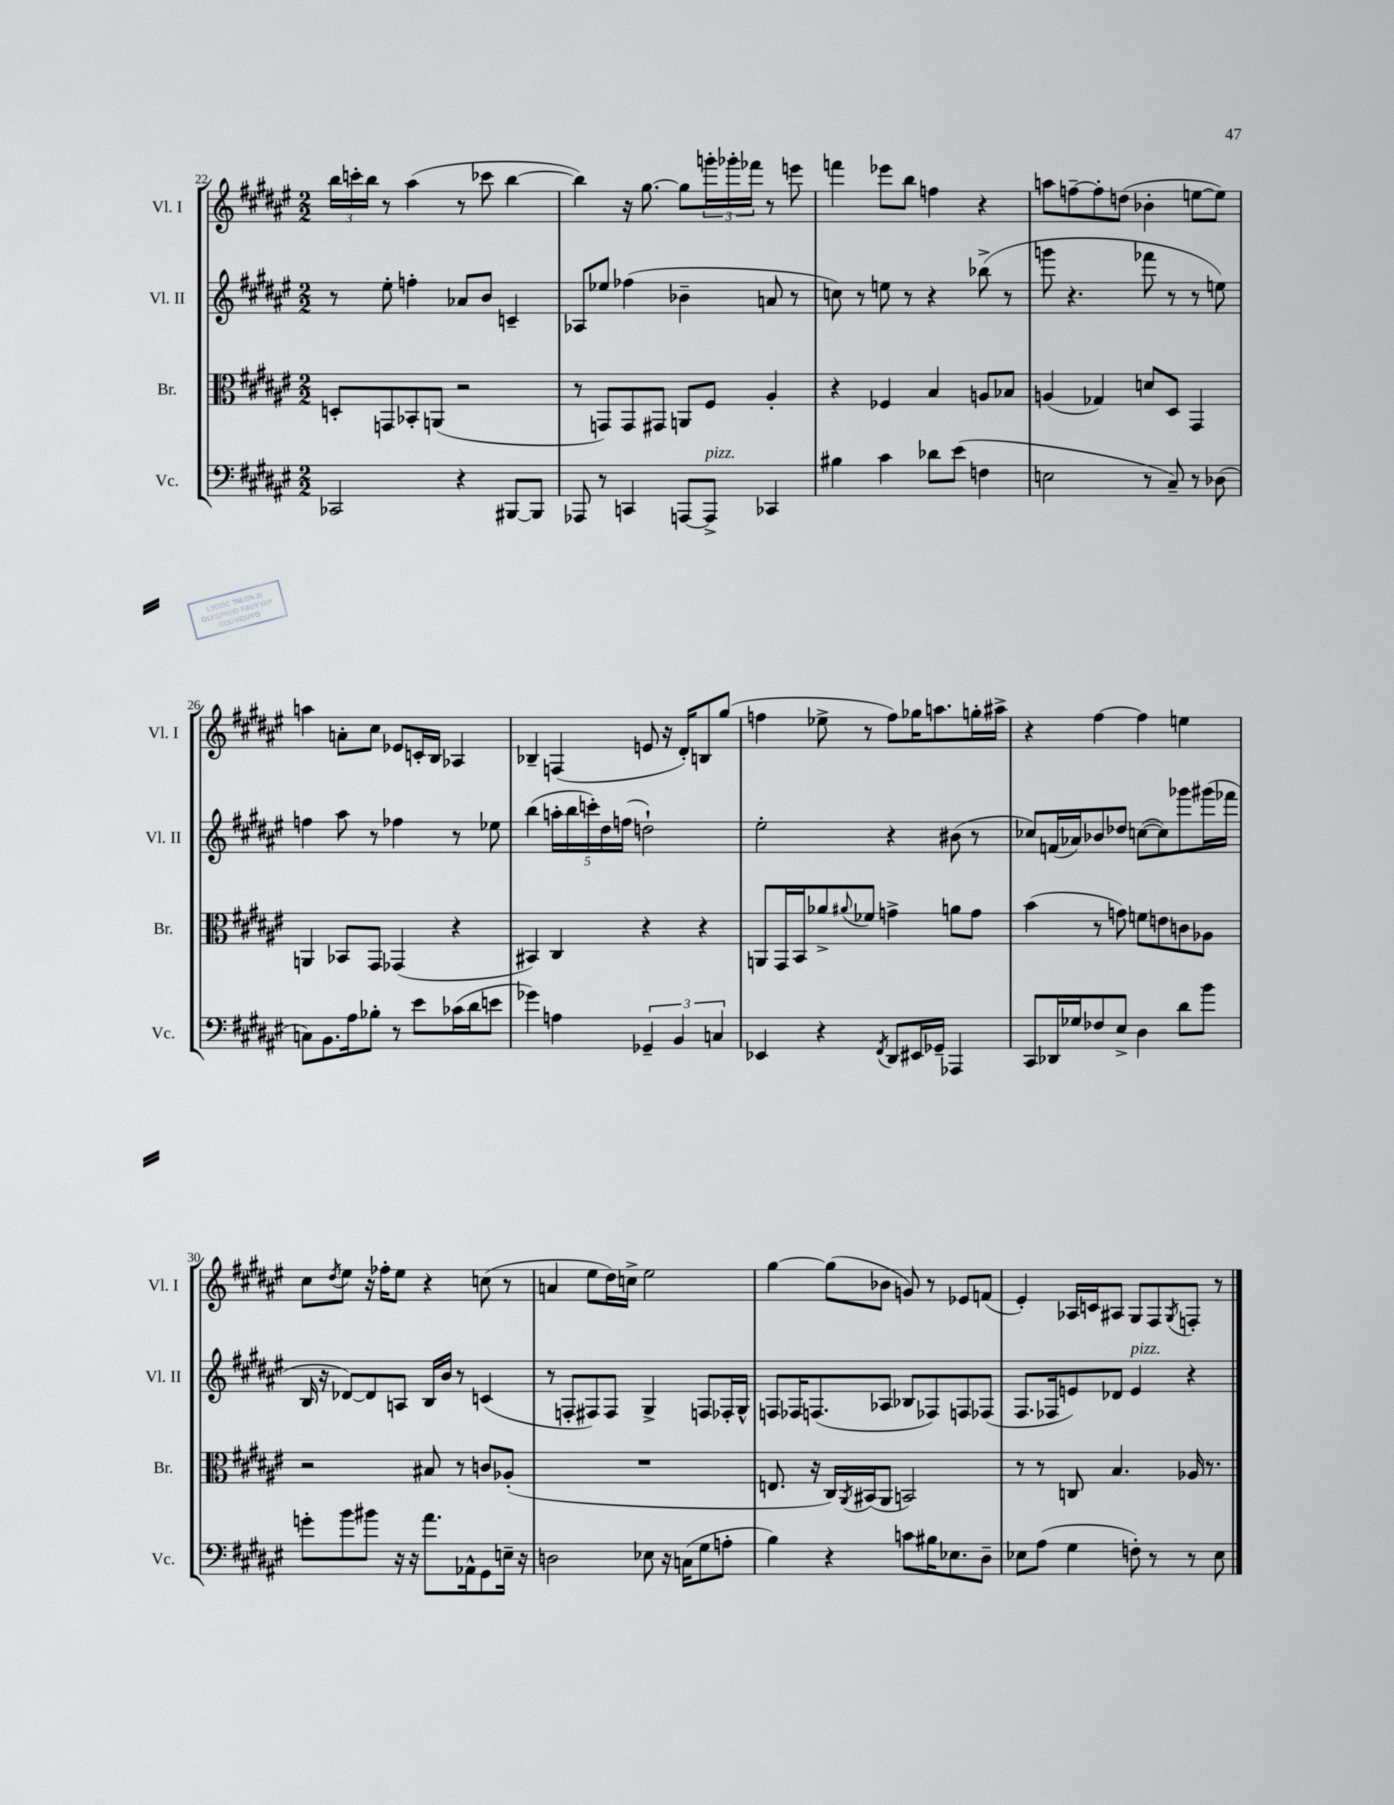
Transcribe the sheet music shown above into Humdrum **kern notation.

**kern	**kern	**kern	**kern
*staff4	*staff3	*staff2	*staff1
*clefF4	*clefC3	*clefG2	*clefG2
*k[f#c#g#d#a#e#]	*k[f#c#g#d#a#e#]	*k[f#c#g#d#a#e#]	*k[f#c#g#d#a#e#]
*M2/2	*M2/2	*M2/2	*M2/2
2CC-/	8D'/L	8r	24bb\LL
.	.	.	24ccc'\
.	.	.	24bb\JJ
.	8GG/	8ee#'\	8r
.	8BB-'/	4ff'\	(4aa#\
.	(8AA/J	.	.
4r	2r	8a-/L	8r
.	.	8b/J	8ccc-\
[8BBB#/L	.	4c~/	[4bb\
8BBB#/]J	.	.	.
=	=	=	=
8AAA-/	8r	8A-/L	4bb\])
8r	8GG/L)	8ee-/J	.
4CC/	8GG/	(4ff-\	16r
.	.	.	[8.gg#\
.	8GG#/J	.	.
[8AAA/L	8AA/L	4b-~\	8gg#\]L
8AAA^/]J	8F#/J	.	24ggg'\L
.	.	.	24ggg-'\
.	.	.	24fff-\JJ
4CC-/	4A#'/	8a/	8r
.	.	8r	8eee\
=	=	=	=
4B#\	4r	8cc\)	4fff\
.	.	8r	.
4c#\	4F-/	8ee\	8eee-\L
.	.	8r	8bb\J
8d-\L	4B/	4r	4ff\
(8e#\J	.	.	.
4F\	8A/L	(8bb-^\	4r
.	8B-/J	8r	.
=	=	=	=
2E\	(4A/	8ggg\	8aa\L
.	.	4.r	[8ff~\
.	4G-/)	.	8ff'\]
.	.	.	(8dd\J
8r	8d/L	8fff-\	4b-'\
8C#~/)	8D#/J	8r	.
8r	4GG#/	8r	[8ee\L
(8D-\	.	8ee\)	8ee\]J)
=	=	=	=
8C\L)	4AA/	4ff\	4aa\
8.BB\	.	.	.
.	8BB-/L	8aa#\	8a'\L
16A#\k	.	.	.
8B-'\J	8GG#/J	8r	8cc#\J
8r	(4GG-/	4ff-\	8e-/L
8e#\L	.	.	16c'/L
.	.	.	16B/JJ
(16c-\L	4r	8r	4A-/
16d#\J	.	.	.
8e\J	.	8ee-\	.
=	=	=	=
4g-\)	4BB#/)	(4bb\	4B-~/
4A\	4C#/	20aa'\LL	(4F/
.	.	20bb\	.
.	.	20ccc'\)	.
.	.	20dd#\	.
.	.	(20ff\JJ	.
6GG-~/	4r	2dd`\)	8e/
.	.	.	16r
6BB/	.	.	.
.	.	.	16d#'/LK)
.	4r	.	8B/
6C/	.	.	.
.	.	.	(8gg#/J
=	=	=	=
4EE-/	8AA/L	2ee#'\	4ff\
.	16GG#/L	.	.
.	16BB/J	.	.
4r	8a-^/	.	8ee-^\
.	8qqa#/	.	.
.	8f-/J	.	8r
8qFF#/	.	.	.
8DD#/L	4g^\	4r	8ff\L)
16EE#/L	.	.	16gg-\K
16GG-~/JJ	.	.	8.aa\
4AAA-/	8a\L	(8b#\	.
.	8g\J	8r	16gg'\L
.	.	.	16aa#^\JJ
=	=	=	=
8CC#/L	(4b\	8cc-/L)	4r
16DD-/L	.	(16f/L	.
16G-/J	.	16a-/J)	.
8F-/	8r	8b-/	[4ff#\
8E#^/J	8g\)	8dd-/J	.
4D#\	8f\L	([8cc\L	4ff#\]
.	8e\	8cc\])	.
8d#\L	8c\	8ggg-\	4ee\
8b\J	8A-\J	(16ggg#\L	.
.	.	16fff-\JJ	.
=	=	=	=
8g'\L	2r	16B/	8cc#\L
.	.	16r	.
.	.	.	8qdd#/
8b\	.	[8d-/L)	8ee#\J
8b#\J	.	8d-/]	16r
.	.	.	16ff-'\LK
16r	.	8A/J	8ee#\J
16r	.	.	.
8.a#\L	8B#/	16B/LL	4r
.	.	16b/JJ	.
.	8r	8r	.
16AA-^^\k	.	.	.
8GG#\	8c/L	(4c/	(8cc\
16E~\Jk	(8A-'/J	.	8r
16r	.	.	.
=	=	=	=
2D\	1r	8r	4a/
.	.	8F'/L	.
.	.	8F#/)	8ee#\L
.	.	8F#/J	16dd#\L)
.	.	.	16cc^\JJ
8E-\	.	4G#^/	2ee#\
16r	.	.	.
(16C\LK	.	.	.
8G#\	.	8F/L	.
8A'\J	.	16F-'/L	.
.	.	16G#^^/JJ	.
=	=	=	=
4B\)	8.E/	8F/L	[4gg#\
.	.	16F-/K	.
.	16r	(8.F/	.
4r	16C#/LL)	.	(8gg#\]L
.	8qAA#/	.	.
.	(16BB#/J	.	.
.	8AA#/J	8A-/J	8b-\J
8c\L	2BB/)	8B-/L	8g/)
16B#\K	.	8F-/)	8r
8.E-\	.	.	.
.	.	8F/	8e-/L
8D#~\J	.	(8F-/J	(8f/J
=	=	=	=
8E-\L	8r	8.F#/L	4e#'/)
(8A#\J	8r	.	.
.	.	16F-/k	.
4G#\	8C/	8e/)	16A-/LL
.	.	.	16c/J
.	4.B/	8d-/J	8A#/J
8F'\)	.	4e/	8G#/L
8r	.	.	8F#/
.	.	.	8qG#/
8r	16A-/	4r	8F'/J
.	8.r	.	.
8E-\	.	.	8r
==	==	==	==
*-	*-	*-	*-
